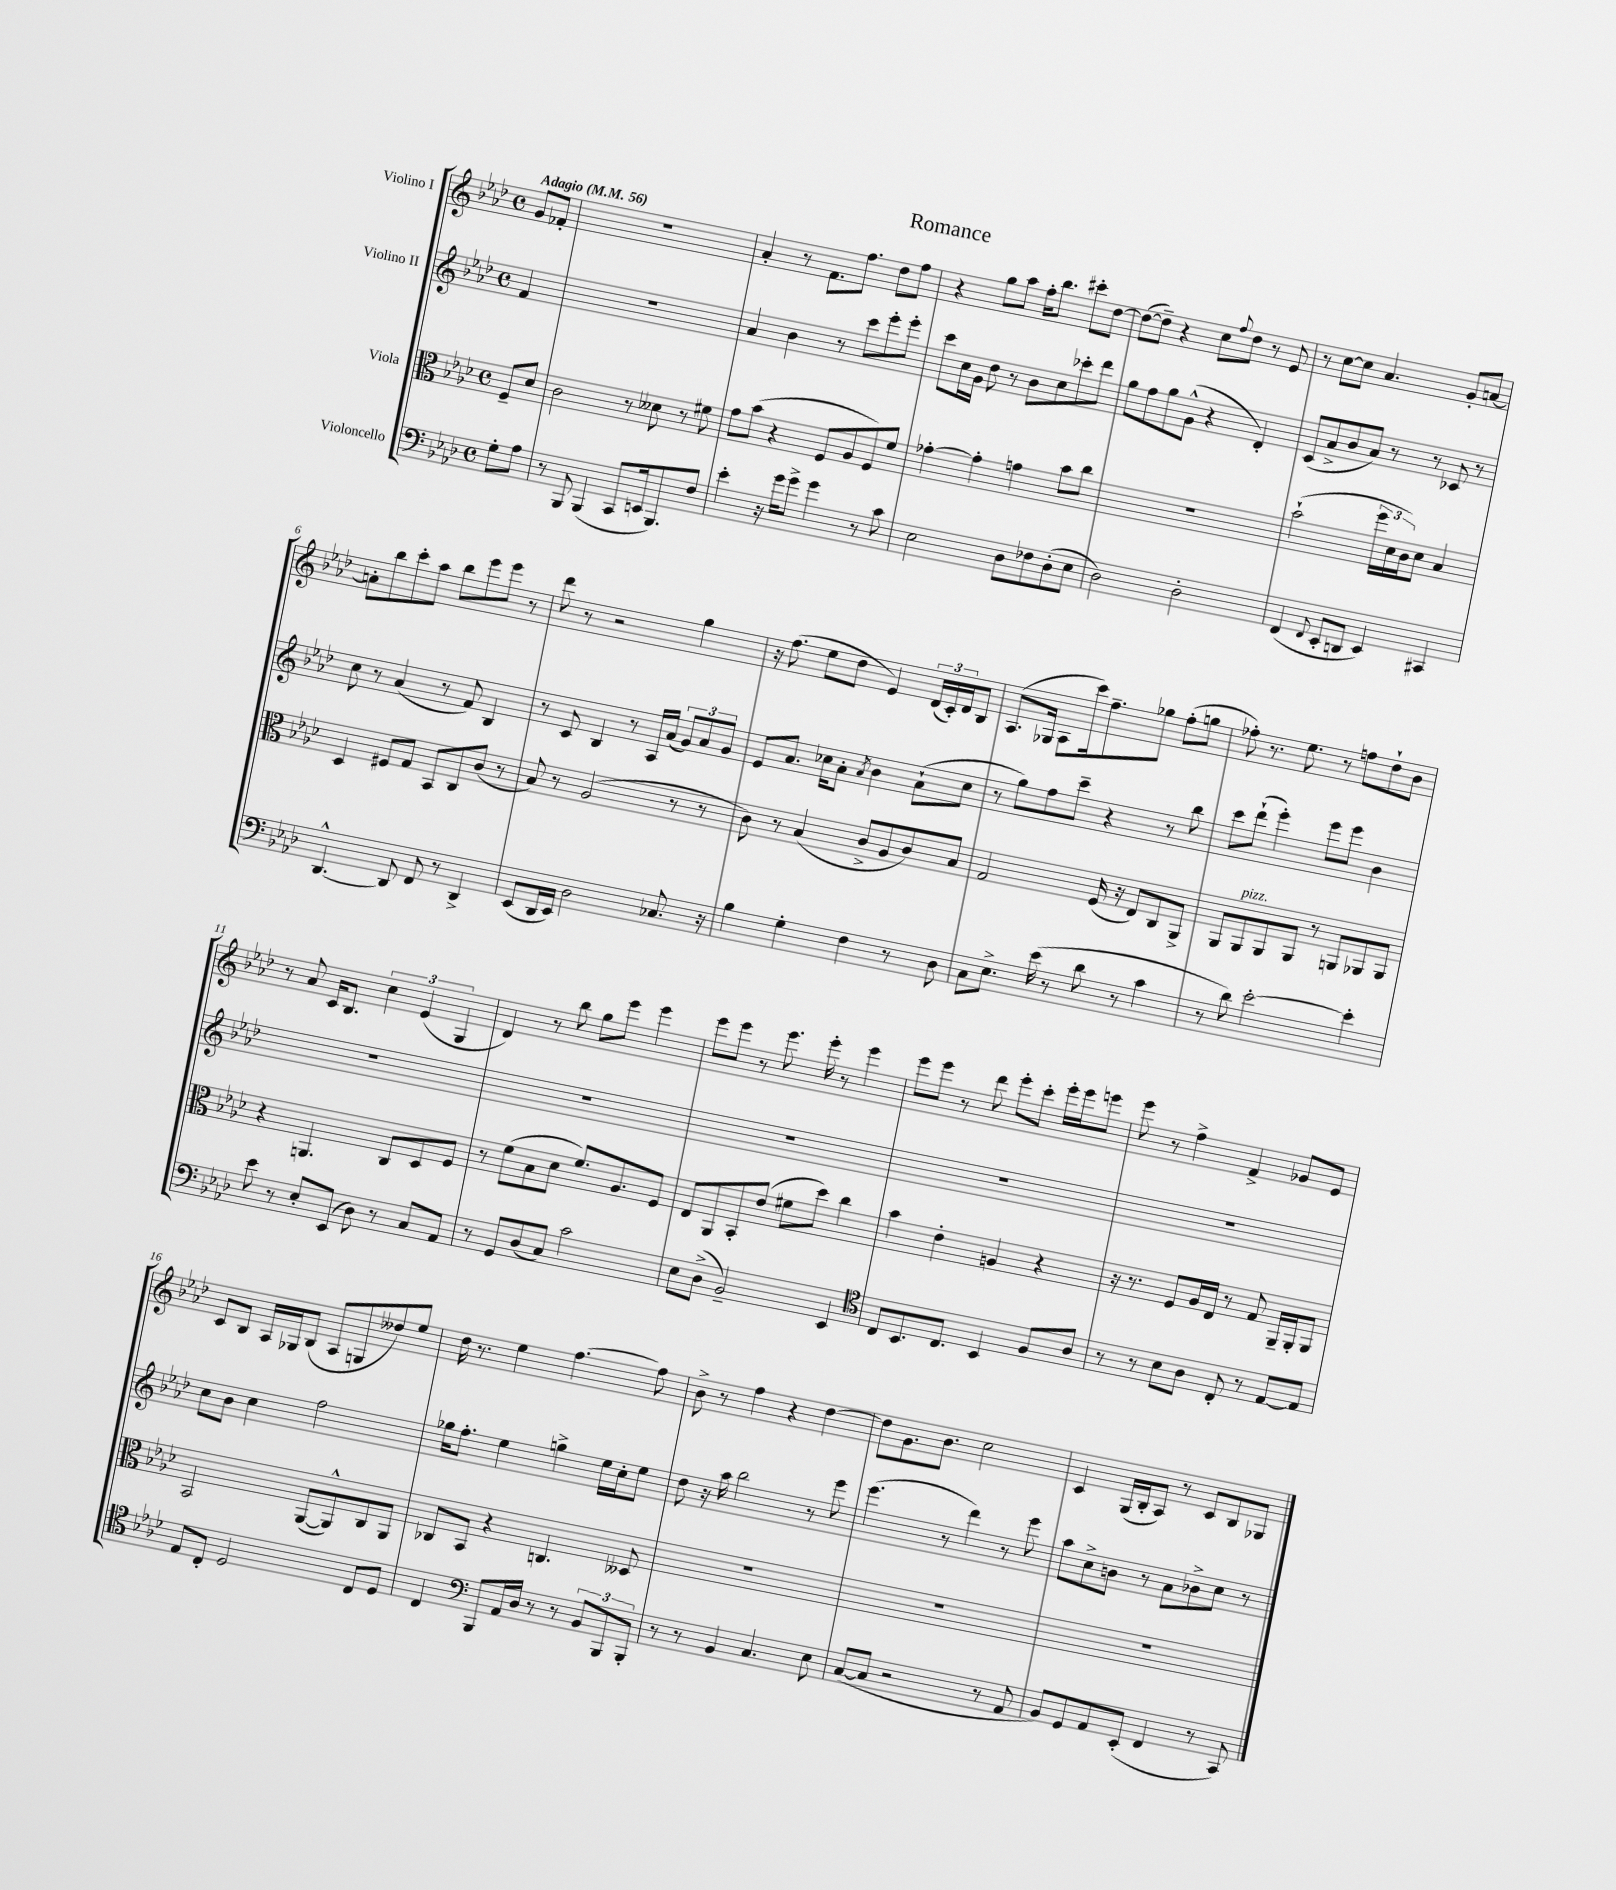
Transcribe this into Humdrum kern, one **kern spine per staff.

**kern	**kern	**kern	**kern
*part4	*part3	*part2	*part1
*staff4	*staff3	*staff2	*staff1
*I"Violoncello	*I"Viola	*I"Violino II	*I"Violino I
*clefF4	*clefC3	*clefG2	*clefG2
*k[b-e-a-d-]	*k[b-e-a-d-]	*k[b-e-a-d-]	*k[b-e-a-d-]
*M4/4	*M4/4	*M4/4	*M4/4
*met(c)	*met(c)	*met(c)	*met(c)
*MM56	*MM56	*MM56	*MM56
=	=	=	=
!	!	!	!LO:TX:a:B:t=Adagio
8G'\L	8F~/L	4f/	8g/L
8A-\J	8d-/J	.	8f-X'/J
=1	=1	=1	=1
8r	2c\	1r	1r
8BBB-/	.	.	.
(4BBB-/	.	.	.
8CC/L	8r	.	.
16EEn/k	8d--X\	.	.
8.BBB-/)	.	.	.
.	8r	.	.
8F/J	8f#X\	.	.
=2	=2	=2	=2
4e-'\	8g\L	4a-/	4a-'/
.	(8b-\J	.	.
16r	4r	4b-\	8r
16g\KL	.	.	.
8g^\J	.	.	8.f\L
4g\	8F/L	8r	.
.	.	.	8.ff\J
.	8A-/	8ccc\L	.
8r	8F/)	8eee-'\	8dd-\L
8c\	8f/J	8eee-'\J	8ff\J
=3	=3	=3	=3
2E-\	[4g-X'\	8ccc\L	4r
.	.	16cc\L	.
.	.	16g\JJ	.
.	4g-'\]	8dd-\	8gg\L
.	.	8r	8aa-\J
8D-\L	4gn\	8b-\L	16ff'\KL
.	.	.	8.bb-\J
8F-X\	.	8cc\	.
(8D-'\	8b-\L	8ccc-X'\	8ccc#X'\L
8E-\J	8cc\J	8ddd-\J	[8dd-\J
=4	=4	=4	=4
2D-\)	1r	8gg\L	(8dd-\L_
.	.	8ff\	8dd-~\J])
.	.	8gg\	4r
.	.	(8g^^\J	.
2D-'\	.	4r	8cc\L
.	.	.	8qqff/
.	.	.	8dd-\J
.	.	4d-'/)	8r
.	.	.	8e-/
=5	=5	=5	=5
(4FF/	(2b-`\	(8c/L	8r
.	.	8a-^/	[8cc\L
8qqFF/	.	.	.
8EE-'/L	.	8b-/	8cc\J]
8DDn/J	.	8a-/J)	4.a-/
4EE-/)	24ff\LL	8r	.
.	24d-\	.	.
.	24c\J)	.	.
.	8d-\J	8r	.
4CC#X/	4B-/	8c-X/	8g'/L
.	.	8r	[8an/J
!!LO:LB:g=z
=6	=6	=6	=6
[4.DD-^^/	4D-/	8cc\	8an'\L]
.	.	8r	8bb-\
.	8F#X/L	(4a-/	8ccc'\
8DD-/]	8G/J	.	8aa-\J
8FF/	8BB-/L	8r	8bb-\L
8r	8C/	8f/)	8eee-\
4DD-^/	(8c/J	4B-/	8eee-\J
.	8r	.	8r
=7	=7	=7	=7
(8EE-/L	8B-/)	8r	8ddd-\
16DD-/L	8r	8c/	8r
16EE-/JJ)	.	.	.
2D-\	(2A-/	4B-/	2r
.	.	8r	.
.	.	16A-/LL	.
.	.	(16a-/JJ	.
8.C-X/	8r	12g/L)	4gg\
.	.	12a-/	.
.	8r	.	.
.	.	12g/J	.
16r	.	.	.
=8	=8	=8	=8
4B-\	8c\)	8e-/L	16r
.	.	.	(8.ff\
.	8r	8.a-/J	.
4G'\	(4B-/	.	8ee-\L
.	.	16cc-X\KL	.
.	.	8a-'\J	8dd-\J
.	.	8qa-/	.
4F\	8c^/L	4b-\	4e-/)
.	8A-/	.	.
8r	8c/)	(8a-`\L	(24d-/LL
.	.	.	24c'/)
.	.	.	24d-/J
8D-\	8B-/J	8cc-\J	8B-/J
=9	=9	=9	=9
8C\L	2G/	8r	(8.A-/L
8.E-^\J	.	8gg\L)	.
.	.	.	16G-X/Jk
.	.	8ff\	8A-\L
(16e-\	.	.	.
8r	.	8ccc~\J	16ccc\k)
.	.	.	8.ff~\
8d-\	(16F/	4r	.
.	16r	.	.
8r	8E-/L)	.	8gg-X\J
4c\	8C/	8r	(8ff'\L
.	8AA-^/J	8bb-\	8ggn\J
=10	=10	=10	=10
8r	8AA-/L	8ccc\L	8ff-X'\)
!	!LO:TX:a:i:t=pizz.	!	!
8d-\)	8AA-/	(8ddd-`\J	8.r
[2e-'\	8AA-/	4eee-'\)	.
.	.	.	8.ee-\
.	8AA-/J	.	.
.	8r	8eee-\L	8r
.	8AAn/L	8eee-\J	8ffn\L
4e-'\]	8AA-X/	4b-\	8dd-`\
.	8AA-/J	.	8b-\J
!!LO:LB:g=z
=11	=11	=11	=11
8e-\	4r	1r	8r
8r	.	.	8a-/
8E-'/L	4.AAn/	.	16c/KL
.	.	.	8.B-/J
(8EE-/J	.	.	.
8D-\)	.	.	6cc\
8r	8C/L	.	.
.	.	.	(6e-/
8C/L	8D-/	.	.
.	.	.	6G/
8AA-/J	8F/J	.	.
=12	=12	=12	=12
8r	8r	1r	4d-/)
8GG/L	(8f\L	.	.
(8D-/	8B-\	.	8r
8C/J)	8d-\J	.	8bb-\
2c\	8.f/L)	.	8gg\L
.	.	.	8eee-\J
.	8.A-/	.	.
.	.	.	4eee-\
.	8F/J	.	.
=13	=13	=13	=13
8E-\L	8E-/L	1r	8eee-\L
(8D-^\J	8AA-/	.	8eee-\J
2BB-~/)	8BB-'/	.	8r
.	(8e-/J	.	8.eee-\
.	8f#X\L	.	.
.	.	.	16eee-'\
.	8dd-\J)	.	8r
4EE-/	4cc\	.	4eee-\
=14	=14	=14	=14
*clefC4	*	*	*
8C/L	4b-\	1r	8eee-\L
8.BB-/	.	.	8eee-\J
.	4e-'\	.	8r
8.C/J	.	.	.
.	.	.	8ddd-\
4BB-/	4An/	.	8eee-'\L
.	.	.	8ccc'\J
8F/L	4r	.	16eee-'\LL
.	.	.	16eee-\J
8A-/J	.	.	8eeen\J
=15	=15	=15	=15
8r	16r	1r	8eee-\
.	8.r	.	.
8r	.	.	8r
8B-\L	8F/L	.	4ff^\
8A-\J	16A-/L	.	.
.	16E-/JJ	.	.
8C'/	8r	.	4f^/
8r	8G/	.	.
[8E-/L	16AA-~/LL	.	8g-X/L
.	16AA-'/J	.	.
8E-/J]	8AA-/J	.	8e-/J
!!LO:LB:g=z
=16	=16	=16	=16
8E-/L	2BB-/	8cc\L	8c/L
8C'/J	.	8b-\J	8B-/J
2D-/	.	4cc\	16A-/LL
.	.	.	16G-X/J
.	.	.	(8B-/J
.	([8AA-/L	2ff\	8A-/L
.	8AA-^^/])	.	8Gn/
8C/L	8C/	.	8dd--X/)
8D-/J	8AA-/J	.	8ee-/J
=17	=17	=17	=17
4C/	8C-X/L	16gg-X\KL	16dd-\
.	.	8.ff'\J	8.r
.	8BB-/J	.	.
*clefF4	*	*	*
8BBB-/L	4r	4ee-\	4ee-\
16AA-/L	.	.	.
16D-/JJ	.	.	.
8r	4.Cn/	4ggn^\	[4.ff\
8r	.	.	.
12BB-/L	.	16ee-\LL	.
.	.	16cc'\J	.
12BBB-/	.	.	.
.	8D--X/	8ee-\J	8ff\]
12BBB-'/J	.	.	.
=18	=18	=18	=18
8r	1r	8dd-\	8b-^\
8r	.	16r	8r
.	.	16aa-\	.
4BB-/	.	2bb-\	4ff\
4.C/	.	.	4r
.	.	8r	[4dd-\
8E-\	.	8eee-\	.
=19	=19	=19	=19
([8C/L	1r	(4.eee-\	8dd-\L]
8C/J]	.	.	8.g\
2r	.	.	.
.	.	.	8.b-\J
.	.	8r	.
.	.	4ddd-\)	2cc\
8r	.	8r	.
8AA-/	.	8eee-\	.
=20	=20	=20	=20
8BB-/L)	1r	8aa-\L	4c/
8GG/	.	8cc^\	.
8AA-/	.	8bn\J	(16G/LL
.	.	.	16B-'/J
(8EE-'/J	.	8r	8A-/J)
4FF/	.	8a-\L	8r
.	.	8b-X^\	8c/L
8r	.	8cc\J	8B-/
8CC/)	.	8r	8G-X/J
==	==	==	==
*-	*-	*-	*-
